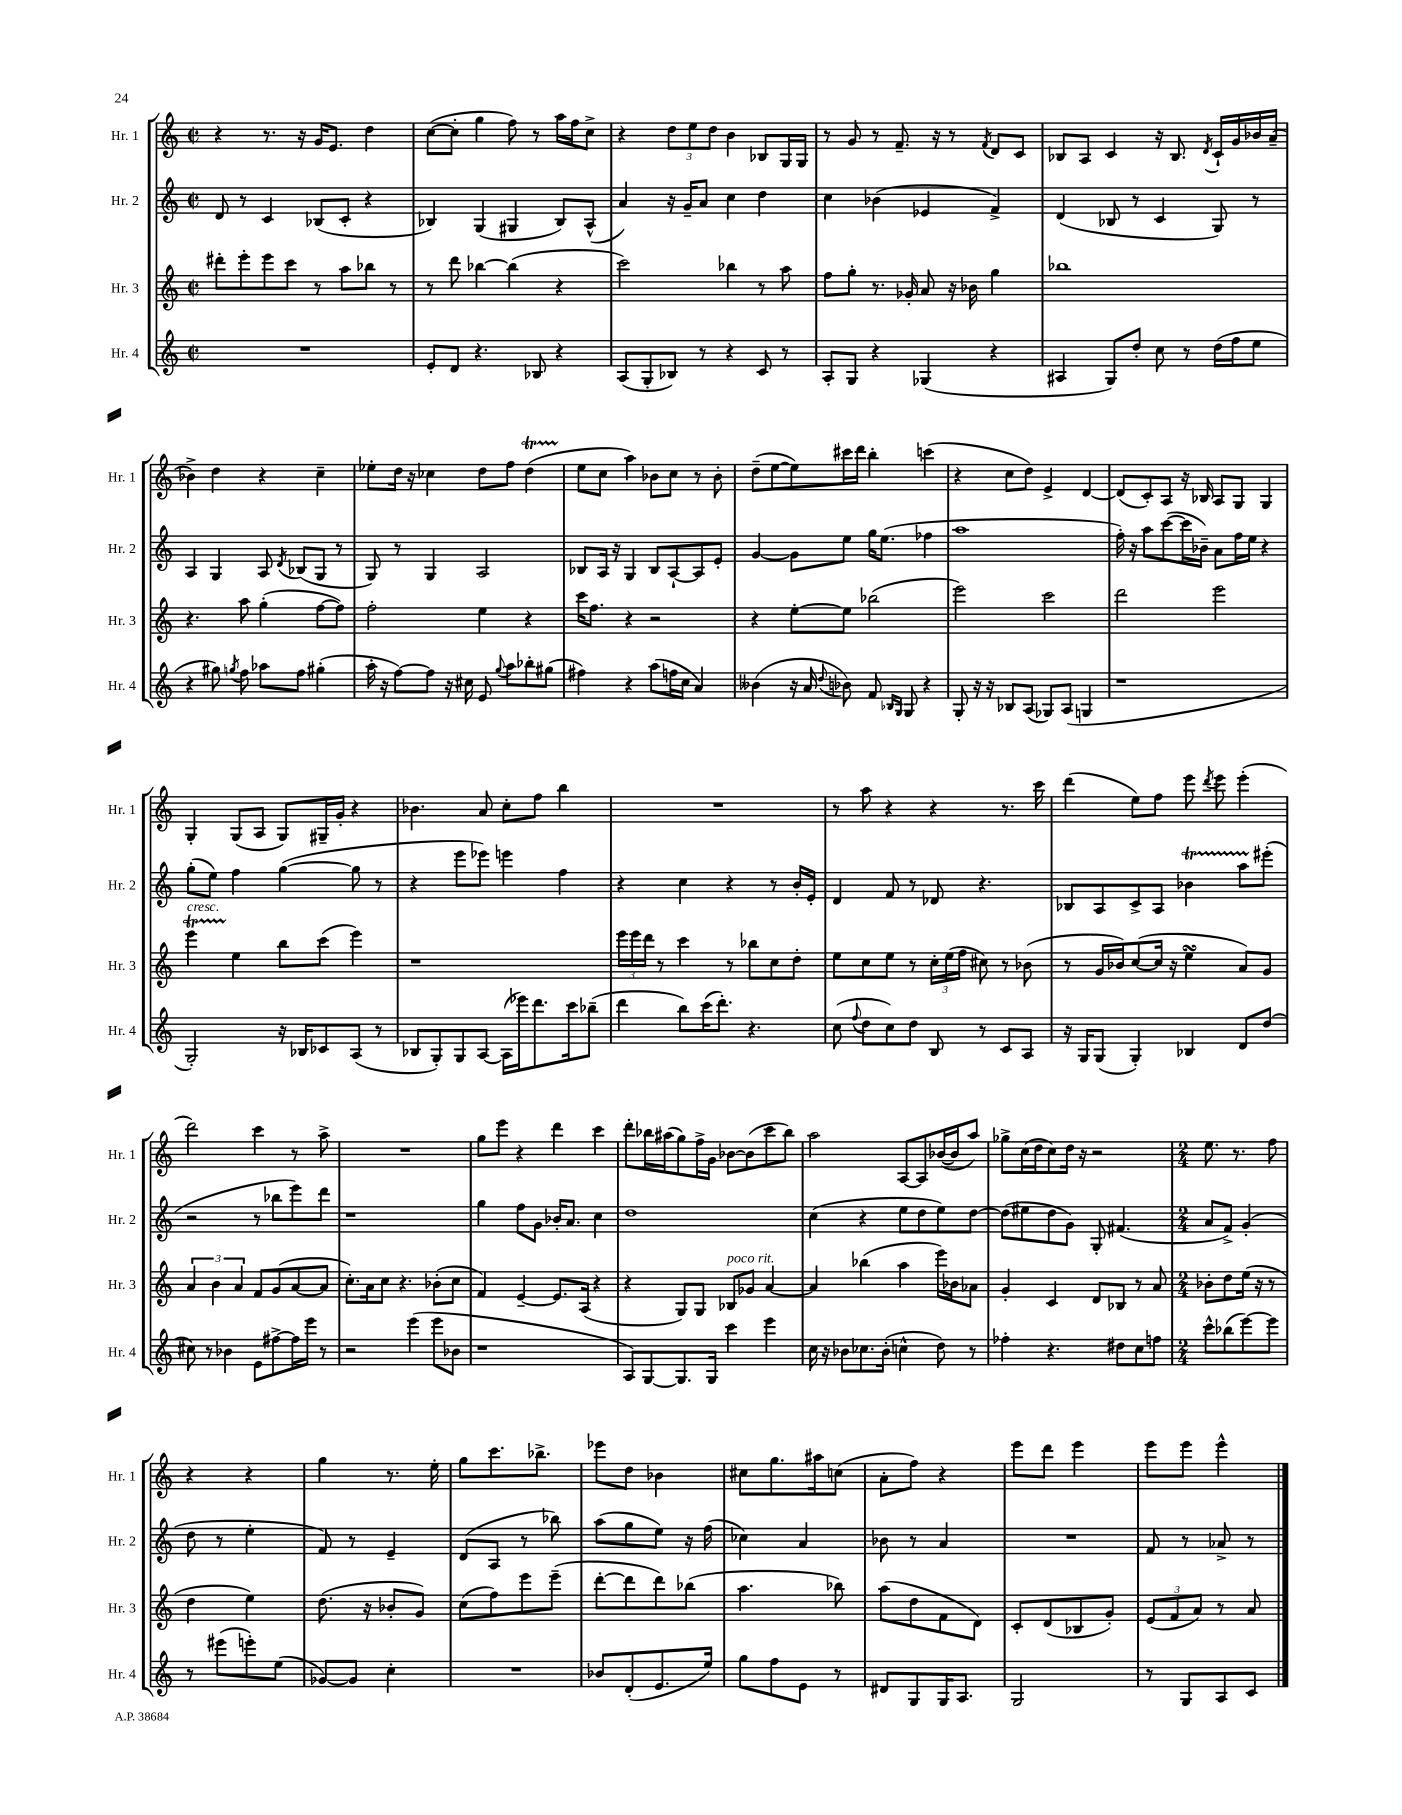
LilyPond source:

<<
\new StaffGroup <<
\new Staff = "s0" \with { instrumentName = "Hr. 1" shortInstrumentName = "Hr. 1" } {
    \clef treble \key c \major \defaultTimeSignature \time 2/2
    \autoBeamOff r4 r8. r16 g'16[ e'8.] d''4 |
    c''8[~( c''8]-. g''4 f''8) r8 a''16[ f''16 c''8]-> |
    r4 \tuplet 3/2 { d''8[ e''8 d''8] } b'4 bes8[ g16 g16] |
    r8 g'8 r8 f'8.-- r16 r8 \acciaccatura { f'8 } d'8[ c'8] |
    bes8[ a8] c'4 r16 bes8. \acciaccatura { d'8 } c'16[-! g'16 bes'16 a'16]--( |
    bes'4->) d''4 r4 c''4-- |
    ees''8[-. d''16] r16 ces''4 d''8[ f''8] d''4\startTrillSpan( |
    e''8[\stopTrillSpan c''8] a''4) bes'8[ c''8] r8 bes'8-. |
    d''8[--( e''8~ e''8) cis'''16 d'''16] b''4-. c'''4( |
    r4 c''8[ d''8]) e'4-> d'4~ |
    d'8[( c'8-.) a8] r16 bes16 a8[ g8] g4 |
    g4-. g8[( a8] g8[) gis16-- g'16]-. r4 |
    bes'4. a'8 c''8[-. f''8] b''4 |
    R1 |
    r8 a''8 r4 r4 r8. c'''16 |
    d'''4( e''8[) f''8] e'''8 \acciaccatura { d'''8 } e'''8 e'''4-.( |
    d'''2) c'''4 r8 a''8-> |
    R1 |
    g''8[ e'''8] r4 d'''4 c'''4 |
    d'''8[-. bes''16 ais''16( g''8) f''16-> g'16] bes'8[~ bes'8( c'''8 bes''8]) |
    a''2 a8[~ a8 bes'16~( bes'16 a''8]) |
    ges''8[-> c''16( d''16 c''8) d''16] r16 r2 |
    \numericTimeSignature \time 2/4 e''8. r8. f''8 |
    r4 r4 |
    g''4 r8. e''16-. |
    g''8[ c'''8. bes''8.]-> |
    ees'''8[ d''8] bes'4 |
    cis''8[ g''8. ais''16 c''8]( |
    a'8[-. f''8]) r4 |
    e'''8[ d'''8] e'''4 |
    e'''8[ e'''8] e'''4-^ \bar "|." |
}
\new Staff = "s1" \with { instrumentName = "Hr. 2" shortInstrumentName = "Hr. 2" } {
    \clef treble \key c \major \defaultTimeSignature \time 2/2
    \autoBeamOff d'8 r8 c'4 bes8[( c'8]-. r4 |
    bes4) g4( gis4 bes8[) a8]-^( |
    a'4) r16 g'16[-- a'8] c''4 d''4 |
    c''4 bes'4( ees'4 f'4->) |
    d'4( bes8 r8 c'4 g8) r8 |
    a4 g4 a8 \acciaccatura { d'8 } bes8[( g8] r8 |
    g8) r8 g4 a2 |
    bes8[ a16] r16 g4 bes8[ a8~-! a8 e'8]-. |
    g'4~ g'8[ e''8] g''16[ e''8.]( fes''4 |
    a''1 |
    f''16-.) r16 a''8[ c'''8~( c'''16 bes'16]--) a'8[ f''16 e''16] r4 |
    g''8[-.( e''8]) f''4 g''4~( g''8 r8 |
    r4 e'''8[ ees'''8]) e'''4 f''4 |
    r4 c''4 r4 r8 b'16[-. e'16]-. |
    d'4 f'8 r8 des'8 r4. |
    bes8[ a8 c'8-> a8] bes'4\startTrillSpan a''8[ eis'''8]-.\stopTrillSpan( |
    r2 r8 bes''8[ e'''8) d'''8] |
    r1 |
    g''4 f''8[ g'8] bes'16[-. a'8.] c''4 |
    d''1 |
    c''4( r4 e''8[ d''8 e''8) d''8]~ |
    d''8[( eis''8 d''8 g'8]) g8-. fis'4.( |
    \numericTimeSignature \time 2/4 a'8[ f'8]->) g'4-.( |
    d''8 r8 e''4-. |
    f'8) r8 e'4-- |
    d'8[( a8] r8 bes''8) |
    a''8[( g''8 e''8]) r16 f''16( |
    ces''4) a'4 |
    bes'8 r8 a'4 |
    R2 |
    f'8 r8 aes'8-> r8 \bar "|." |
}
\new Staff = "s2" \with { instrumentName = "Hr. 3" shortInstrumentName = "Hr. 3" } {
    \clef treble \key c \major \defaultTimeSignature \time 2/2
    \autoBeamOff dis'''8[-. e'''8-. e'''8 c'''8] r8 a''8[ bes''8] r8 |
    r8 d'''8 bes''4~ bes''4( r4 |
    c'''2) bes''4 r8 a''8 |
    f''8[ g''8]-. r8. ges'16-. a'8 r16 bes'16 g''4 |
    bes''1 |
    r4. a''8 g''4-.( f''8[~ f''8]) |
    f''2-. e''4 r4 |
    c'''16[ f''8.] r4 r2 |
    r4 e''8[~-. e''8] bes''2( |
    e'''2) c'''2 |
    d'''2 e'''2 |
    e'''4\startTrillSpan^\markup { \italic "cresc." } e''4\stopTrillSpan b''8[ c'''8]( e'''4) |
    r1 |
    \tuplet 3/2 { e'''16[ e'''16 d'''16] } r8 c'''4 r8 bes''8[ c''8 d''8]-. |
    e''8[ c''8 e''8] r8 \tuplet 3/2 { c''16[-. e''16( f''16] } cis''8) r8 bes'8( |
    r8 g'16[ bes'16) c''8~( c''16] r16 e''4\turn a'8[) g'8] |
    \tuplet 3/2 { a'4 b'4 a'4 } f'8[ g'8( a'8~ a'8] |
    c''8.[-.) a'16 c''8] r4. bes'8[-.( c''8] |
    f'4) e'4~-- e'8.[ a16]( r4 |
    r4 g8[) g8] bes8[^\markup { \italic "poco rit." } ges'8] a'4~ |
    a'4 bes''4( a''4 e'''16[) bes'16 aes'8] |
    g'4-. c'4 d'8[ bes8] r8 a'8 |
    \numericTimeSignature \time 2/4 bes'8[-. d''8 e''16]( r16 r8 |
    d''4 e''4) |
    d''8.( r16 bes'8[-. g'8]) |
    c''8[( f''8) e'''8 e'''8]--( |
    d'''8[~-. d'''8 d'''8) bes''8]( |
    a''4. bes''8) |
    a''8[( d''8 f'8 d'8]) |
    c'8[-. d'8( bes8 g'8]-.) |
    \tuplet 3/2 { e'8[( f'8 a'8]) } r8 a'8 \bar "|." |
}
\new Staff = "s3" \with { instrumentName = "Hr. 4" shortInstrumentName = "Hr. 4" } {
    \clef treble \key c \major \defaultTimeSignature \time 2/2
    \autoBeamOff R1 |
    e'8[-. d'8] r4. bes8 r4 |
    a8[( g8-. bes8]) r8 r4 c'8 r8 |
    a8[-. g8] r4 ges4( r4 |
    ais4 g8[) d''8]-. c''8 r8 d''16[( f''16 e''8] |
    r4 gis''8) \acciaccatura { g''8 } f''8 aes''8[ f''8] gis''4-.( |
    a''16-. r16 f''8[~) f''8] r16 cis''16 e'8 \appoggiatura { g''8 } a''8[ bes''8-. gis''8]( |
    fis''4) r4 a''8[( f''16 c''16] a'4) |
    beses'4( r16 a'16 \appoggiatura { d''8 } bes'8) f'8 \grace { bes16[ g16] } g8 r4 |
    g8-. r16 r16 bes8[ a8]( ges8[) a8]( g4 |
    r1 |
    g2-.) r16 bes16[ ces'8 a8]( r8 |
    bes8[ g8-.) g8 a8]~ a16[( ees'''16) d'''8. c'''16 bes''8]--( |
    d'''4 b''8[) c'''16( d'''8.]-.) r4. |
    c''8( \appoggiatura { f''8 } d''8[ c''8) d''8] b8 r8 c'8[ a8] |
    r16 g16[ g8]( g4-.) bes4 d'8[ d''8]( |
    cis''8) r8 bes'4 e'8[ fis''8~-> fis''16 e'''16] r8 |
    r2 e'''4( e'''8[ bes'8] |
    r1 |
    a8[) g8~ g8. g16] c'''4 e'''4 |
    c''16 r16 bes'8[ ces''8. bes'16]-.( c''4-^ d''8) r8 |
    fes''4-. r4. dis''8[ c''8 f''8] |
    \numericTimeSignature \time 2/4 c'''8[-^ bes''8( e'''8~) e'''8] |
    r8 eis'''8[( e'''8-.) e''8]( |
    ges'8[~) ges'8] c''4-. |
    R2 |
    bes'8[ d'8-.( e'8. e''16]) |
    g''8[ f''8 e'8] r8 |
    dis'8[ g8 g16 a8.] |
    g2 |
    r8 g8[ a8 c'8] \bar "|." |
}
>>
>>
\layout { \context { \Score \remove "Bar_number_engraver" } }
